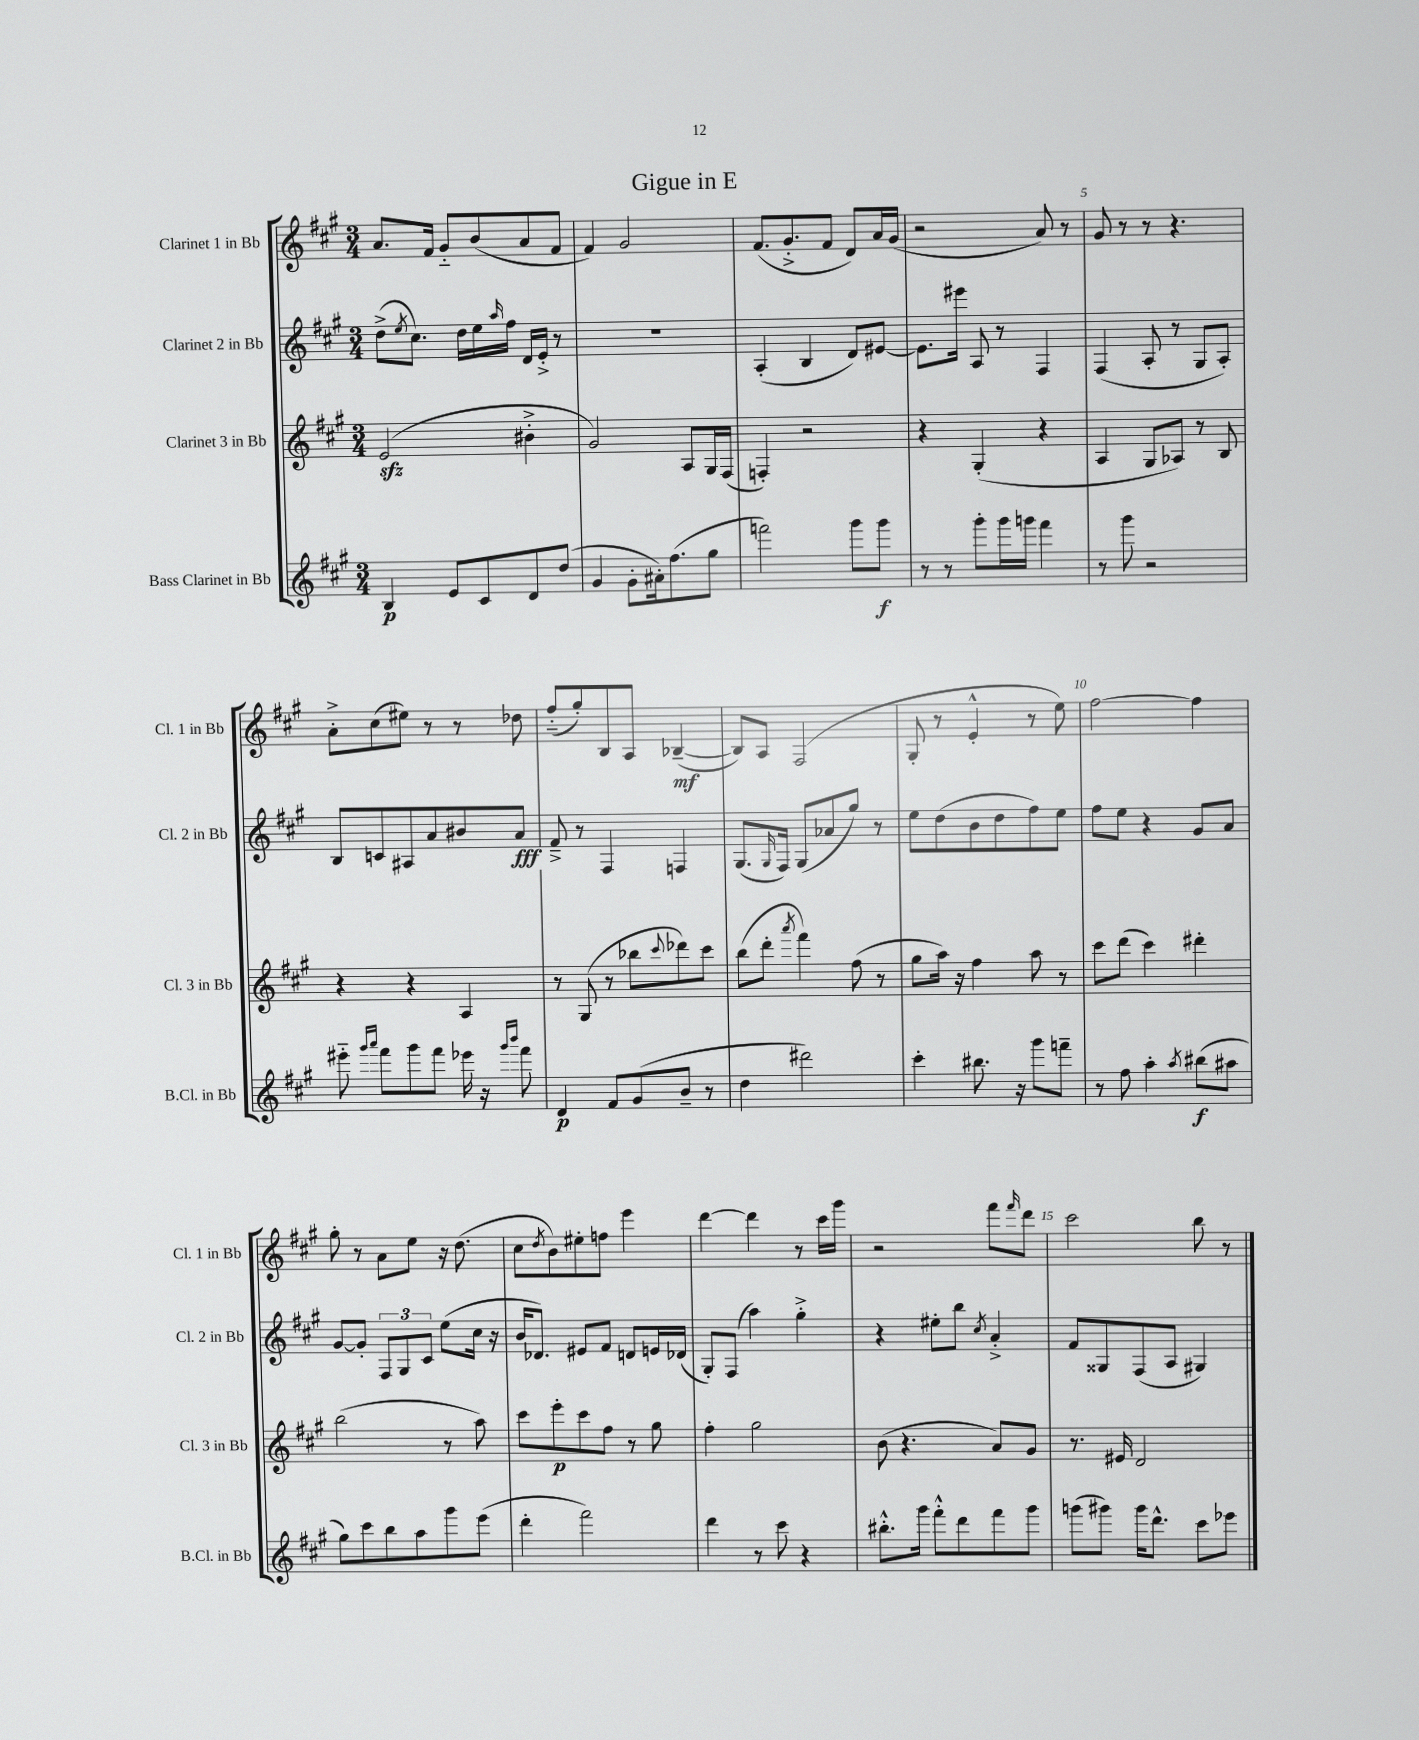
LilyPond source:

\header { title = "Gigue in E" }
<<
\new StaffGroup <<
\new Staff = "s0" \with { instrumentName = "Clarinet 1 in Bb" shortInstrumentName = "Cl. 1 in Bb" } {
    \clef treble \key a \major \numericTimeSignature \time 3/4
    a'8. fis'16 gis'8-_ b'8( a'8 fis'8 |
    fis'4) gis'2 |
    fis'8.( gis'8.-.-> fis'8 d'8) a'16 gis'16( |
    r2 a'8) r8 |
    gis'8 r8 r8 r4. |
    a'8-.-> cis''8( eis''8) r8 r8 des''8 |
    fis''8-_( gis''8-.) b8 a8 bes4~--\mf( |
    bes8) a8 fis2( |
    gis8-. r8 e'4-.-^ r8 e''8) |
    fis''2~ fis''4 |
    gis''8-. r8 a'8 e''8 r16 d''8.( |
    cis''8 \acciaccatura { d''8 } b'8) eis''8-. f''8 e'''4 |
    d'''4~ d'''4 r8 cis'''16 gis'''16 |
    r2 fis'''8 \grace { fis'''16 } d'''8 |
    cis'''2 b''8 r8 \bar "|." |
}
\new Staff = "s1" \with { instrumentName = "Clarinet 2 in Bb" shortInstrumentName = "Cl. 2 in Bb" } {
    \clef treble \key a \major \numericTimeSignature \time 3/4
    d''8->( \acciaccatura { e''8 } cis''8.) d''16 e''16 \grace { a''16 } fis''16 d'16 e'16-.-> r8 |
    R2. |
    a4-.( b4 d'8) eis'8~ |
    eis'8. eis'''16 a8 r8 fis4 |
    fis4( a8-. r8 gis8 a8-.) |
    b8 c'8 ais8 a'8 bis'8 a'8\fff |
    fis'8---> r8 fis4 f4 |
    gis8.( \grace { gis16 } fis16) gis8( aes'8 gis''8) r8 |
    e''8 d''8( b'8 d''8 fis''8) e''8 |
    fis''8 e''8 r4 gis'8 a'8 |
    gis'8~ gis'8-. \tuplet 3/2 { fis8 gis8 cis'8 } e''8( cis''16 r16 |
    b'16 des'8.) eis'8 fis'8 d'8 e'16 des'16( |
    gis8-.) fis8( a''4) gis''4-.-> |
    r4 eis''8-. b''8 \acciaccatura { cis''8 } a'4-.-> |
    fis'8 gisis8 fis8( a8 gis4) \bar "|." |
}
\new Staff = "s2" \with { instrumentName = "Clarinet 3 in Bb" shortInstrumentName = "Cl. 3 in Bb" } {
    \clef treble \key a \major \numericTimeSignature \time 3/4
    e'2\sfz( bis'4-.-> |
    gis'2) a8 gis16 fis16( |
    f4-.) r2 |
    r4 gis4-.( r4 |
    a4 gis8 aes8) r8 b8 |
    r4 r4 a4 |
    r8 gis8( r8 bes''8 \appoggiatura { cis'''8 } des'''8) cis'''8 |
    b''8( d'''8-. \acciaccatura { a'''8 } fis'''4) fis''8( r8 |
    gis''8 a''16) r16 fis''4 a''8 r8 |
    cis'''8 d'''8( cis'''4) dis'''4-. |
    b''2( r8 a''8) |
    cis'''8 e'''8-.\p cis'''8 fis''8 r8 gis''8 |
    fis''4-. gis''2 |
    b'8( r4. a'8) gis'8 |
    r8. eis'16 d'2 \bar "|." |
}
\new Staff = "s3" \with { instrumentName = "Bass Clarinet in Bb" shortInstrumentName = "B.Cl. in Bb" } {
    \clef treble \key a \major \numericTimeSignature \time 3/4
    b4\p e'8 cis'8 d'8 d''8( |
    gis'4 gis'8-. ais'16-.) fis''8.( gis''8 |
    f'''2) gis'''8 gis'''8\f |
    r8 r8 gis'''8-. gis'''16 g'''16 fis'''4 |
    r8 gis'''8 r2 |
    eis'''8-_ \grace { gis'''16 a'''16 } fis'''8 gis'''8 fis'''8 ees'''16 r16 \grace { gis'''16 b'''16 } fis'''8 |
    d'4\p fis'8 gis'8( b'8-- r8 |
    d''4 dis'''2) |
    cis'''4-. bis''8. r16 gis'''8 f'''8-- |
    r8 fis''8 a''4-. \acciaccatura { a''8 } bis''8\f( ais''8 |
    gis''8) cis'''8 b''8 a''8 gis'''8 e'''8( |
    d'''4-. fis'''2) |
    d'''4 r8 cis'''8 r4 |
    bis''8.-.-^ gis'''16 fis'''8-.-^ d'''8 fis'''8 gis'''8 |
    g'''8( gis'''8) gis'''16 d'''8.-^ cis'''8 ees'''8 \bar "|." |
}
>>
>>
\layout { \context { \Score \override BarNumber.break-visibility = ##(#f #t #t) barNumberVisibility = #(every-nth-bar-number-visible 5) } }
